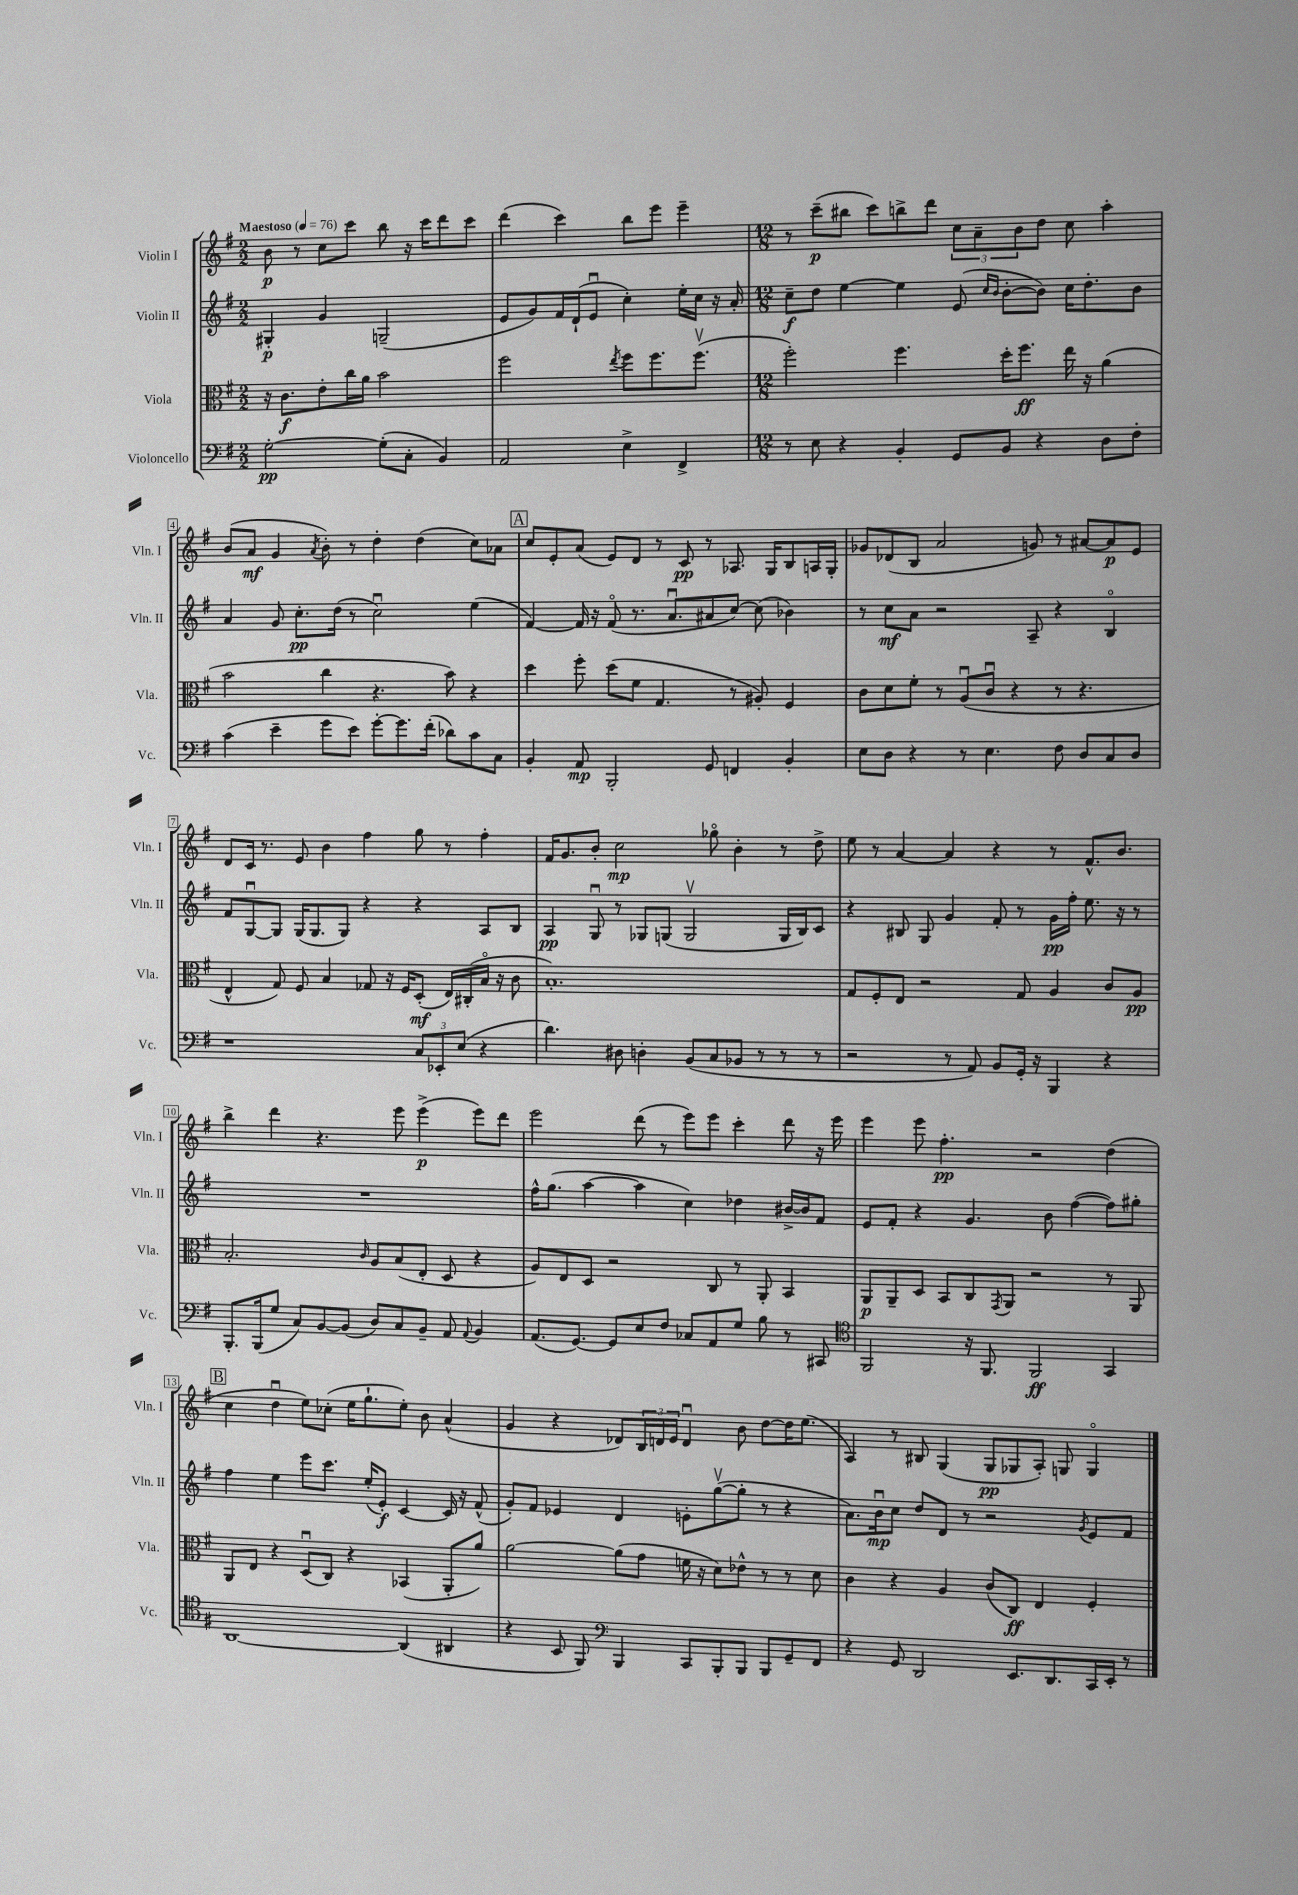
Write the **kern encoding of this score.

**kern	**kern	**kern	**kern
*staff4	*staff3	*staff2	*staff1
*clefF4	*clefC3	*clefG2	*clefG2
*k[f#]	*k[f#]	*k[f#]	*k[f#]
*M2/2	*M2/2	*M2/2	*M2/2
*MM76	*MM76	*MM76	*MM76
[2G'	16r	4G#'	8b
.	8.c	.	.
.	.	.	8r
.	8e'	4g	8cc
.	16cc	.	8ccc
.	16a	.	.
(8G']	2b	(2G~	8bb
8C'	.	.	16r
.	.	.	16ccc
4BB)	.	.	8ddd
.	.	.	8ccc
=	=	=	=
2AA	2ff#	8e	(4ddd
.	.	8g)	.
.	.	16f#	4ccc)
.	.	(16d`	.
.	.	8eu	.
.	8qee	.	.
4E^	8ff#	4cc')	8bb
.	8.ff#	.	8eee
4FF#^	.	16ee'	4eee~
.	(8.ff#v	16cc	.
.	.	16r	.
.	.	16a'	.
=	=	=	=
*M12/8	*M12/8	*M12/8	*M12/8
8r	2ff#')	8cc~	8r
8E	.	8dd	(8ccc~
4r	.	[4ee	8bb#
.	.	.	8ccc)
4BB'	4.ff#	4ee]	8bb^
.	.	.	8ddd
8GG	.	(8e	12cc
.	.	.	12a~
.	.	16qqcc	.
.	.	16qqb	.
8BB	16dd'	[8b'	.
.	.	.	12b
.	8.ff#	.	.
4r	.	8b])	8dd
.	16ee	16cc	8cc
.	16r	8.dd'	.
8D	(4a	.	4aa'
8F#'	.	8b	.
=	=	=	=
(4c	2b	4a	(8b
.	.	.	8a
4e~	.	8g	4g
.	.	8.cc'	.
.	.	.	8qa
8g	4cc	.	8b')
.	.	(16dd	.
8e)	.	8r	8r
[8g'	4.r	2ccu)	4dd'
8.g]	.	.	.
.	.	.	(4dd
(16f#'	.	.	.
8d-)	8b)	.	.
8c	4r	(4ee	8cc)
8C	.	.	8a-
=	=	=	=
4BB'	4dd	[4f#)	8cc
.	.	.	8e'
8AA	8ff#'	16f#]	(8a
.	.	16r	.
2BBB'	(8dd	(8f#o	8e)
.	8f#	8.r	8d
.	4.G	.	8r
.	.	8.au	.
.	.	.	8c
8GG	.	8a#	8r
4FF	8r	[8cc)	8.A-
.	8A#')	(8cc]	.
.	.	.	16G
4BB'	4F#	4b-)	8B
.	.	.	16A
.	.	.	16G'
=	=	=	=
8E	8c	8r	8g-
8D	8d	8cc	(8d-
4r	8f#'	8a	8B
.	8r	2r	2a
8r	(8Au	.	.
4.E	8cu	.	.
.	4r	.	.
.	.	8A~	8g)
8F#	8r	4r	8r
8D	4.r	.	[8a#
8C	.	4Bo	8a#]
8D	.	.	8e
=	=	=	=
1r	4E^^	8f#	8d
.	.	[8Gu	16c
.	.	.	8.r
.	8G)	8G]	.
.	8F#	(16G	8e
.	.	8.G	.
.	4B	.	4b
.	.	8G)	.
.	8G-	4r	4ff#
.	16r	.	.
.	16F#	.	.
12C	(8D'	4r	8gg
12EE-'	.	.	.
.	16E)	.	8r
(12E	.	.	.
.	(16C#'	.	.
4r	16Bo	8A	4ff#'
.	16r	.	.
.	8c	8B	.
=	=	=	=
4.d)	1.B')	4A	16f#
.	.	.	8.g
.	.	8Gu	8b'
8D#	.	8r	2cc
4D'	.	8G-	.
.	.	(8G	.
(8BB	.	2Gv	.
8C	.	.	8gg-o
8BB-	.	.	4b'
8r	.	.	.
8r	.	16G	8r
.	.	16B)	.
8r	.	8c	8dd^
=	=	=	=
2r	8G	4r	8ee
.	8F#'	.	8r
.	8E	8B#	[4a
.	2r	8G	.
8r	.	4g	4a]
8AA)	.	.	.
8BB	.	8f#'	4r
16GG'	8G	8r	.
16r	.	.	.
4BBB	4A	16g	8r
.	.	16ff#'	.
.	.	8.ee	8.f#^^
4r	8c	.	.
.	.	16r	8.b
.	8A	8r	.
=	=	=	=
8.BBB'	2.B'	1.r	4bb^
(16BBB	.	.	.
8G	.	.	4ddd
8C)	.	.	.
[8BB	.	.	4.r
(8BB]	.	.	.
.	16qqc	.	.
8D)	8A	.	.
8C	(8B	.	8eee
8BB~	8E'	.	(4eee^
8AA	8D	.	.
8qqAA	.	.	.
4BB	4r	.	8eee)
.	.	.	8ddd
=	=	=	=
(8.AA	8A)	16ff#^^	2eee
.	.	(8.gg	.
.	8E	.	.
[8.GG)	.	.	.
.	8D	[4aa	.
8GG]	2r	.	.
8E	.	4aa]	(8ddd
8F#	.	.	8r
8C-	.	4cc)	8eee)
8AA	8C	.	8eee
8G	8r	4dd-	4ccc'
8B	8AA'	.	.
8r	4BB	[16b#^	8ddd
.	.	16b#]	.
8CC#	.	8f#	16r
.	.	.	16eee
=	=	=	=
*clefC4	*	*	*
2FF#	8AA	8e	4eee
.	8AA~	8f#'	.
.	8D	4r	8eee
.	8BB	.	4.ff#'
16r	8C	4.g	.
8.FF#	.	.	.
.	8qGG	.	.
.	8AA	.	.
2FF#	2r	.	2r
.	.	8b	.
.	.	([4ff#	.
4GG	8r	8ff#])	(4dd
.	8AA	8gg#'	.
=	=	=	=
[1AA	8AA	4ff#	4cc
.	8E	.	.
.	4r	4ee	4ddu
.	(8Du	8eee	8ee)
.	8C)	8.ccc	(8cc-'
.	4r	.	16ee
.	.	(16ee'	8.gg`
.	.	8e')	.
(4AA]	(4BB-	[4c	8ee')
.	.	.	8b
4AA#	8AA'	16c]	(4a^^
.	.	16r	.
.	8a)	(8f#^^	.
=	=	=	=
4r	[2a	8g')	4g
.	.	8f#	.
8BB	.	4e-	4r
8FF#)	.	.	.
*clefF4	*	*	*
4BBB	(8a]	4d	8d-)
.	8g	.	24B
.	.	.	24d
.	.	.	24e
8CC	16f	8e'	4du
.	16r	.	.
8BBB'	8d)	([8ggv	.
8BBB	8e-^^	8gg']	8b
8BBB	8r	8r	[8dd
8GG~	8r	4r	16dd]
.	.	.	(8.ee
8FF#	8d	.	.
=	=	=	=
4r	4c	8.a)	4A)
.	.	16bu	.
8GG	4r	8cc	8r
2DD	.	8dd	8B#
.	4A	8d	(4G
.	.	8r	.
.	(8c	2r	8G
8.EE	8C)	.	8G-
.	4E	.	8A')
8.DD	.	.	.
.	.	.	8G
.	.	8qg	.
16CC	4F#'	8e	4Go
16EE'	.	.	.
8r	.	8f#	.
==	==	==	==
*-	*-	*-	*-
